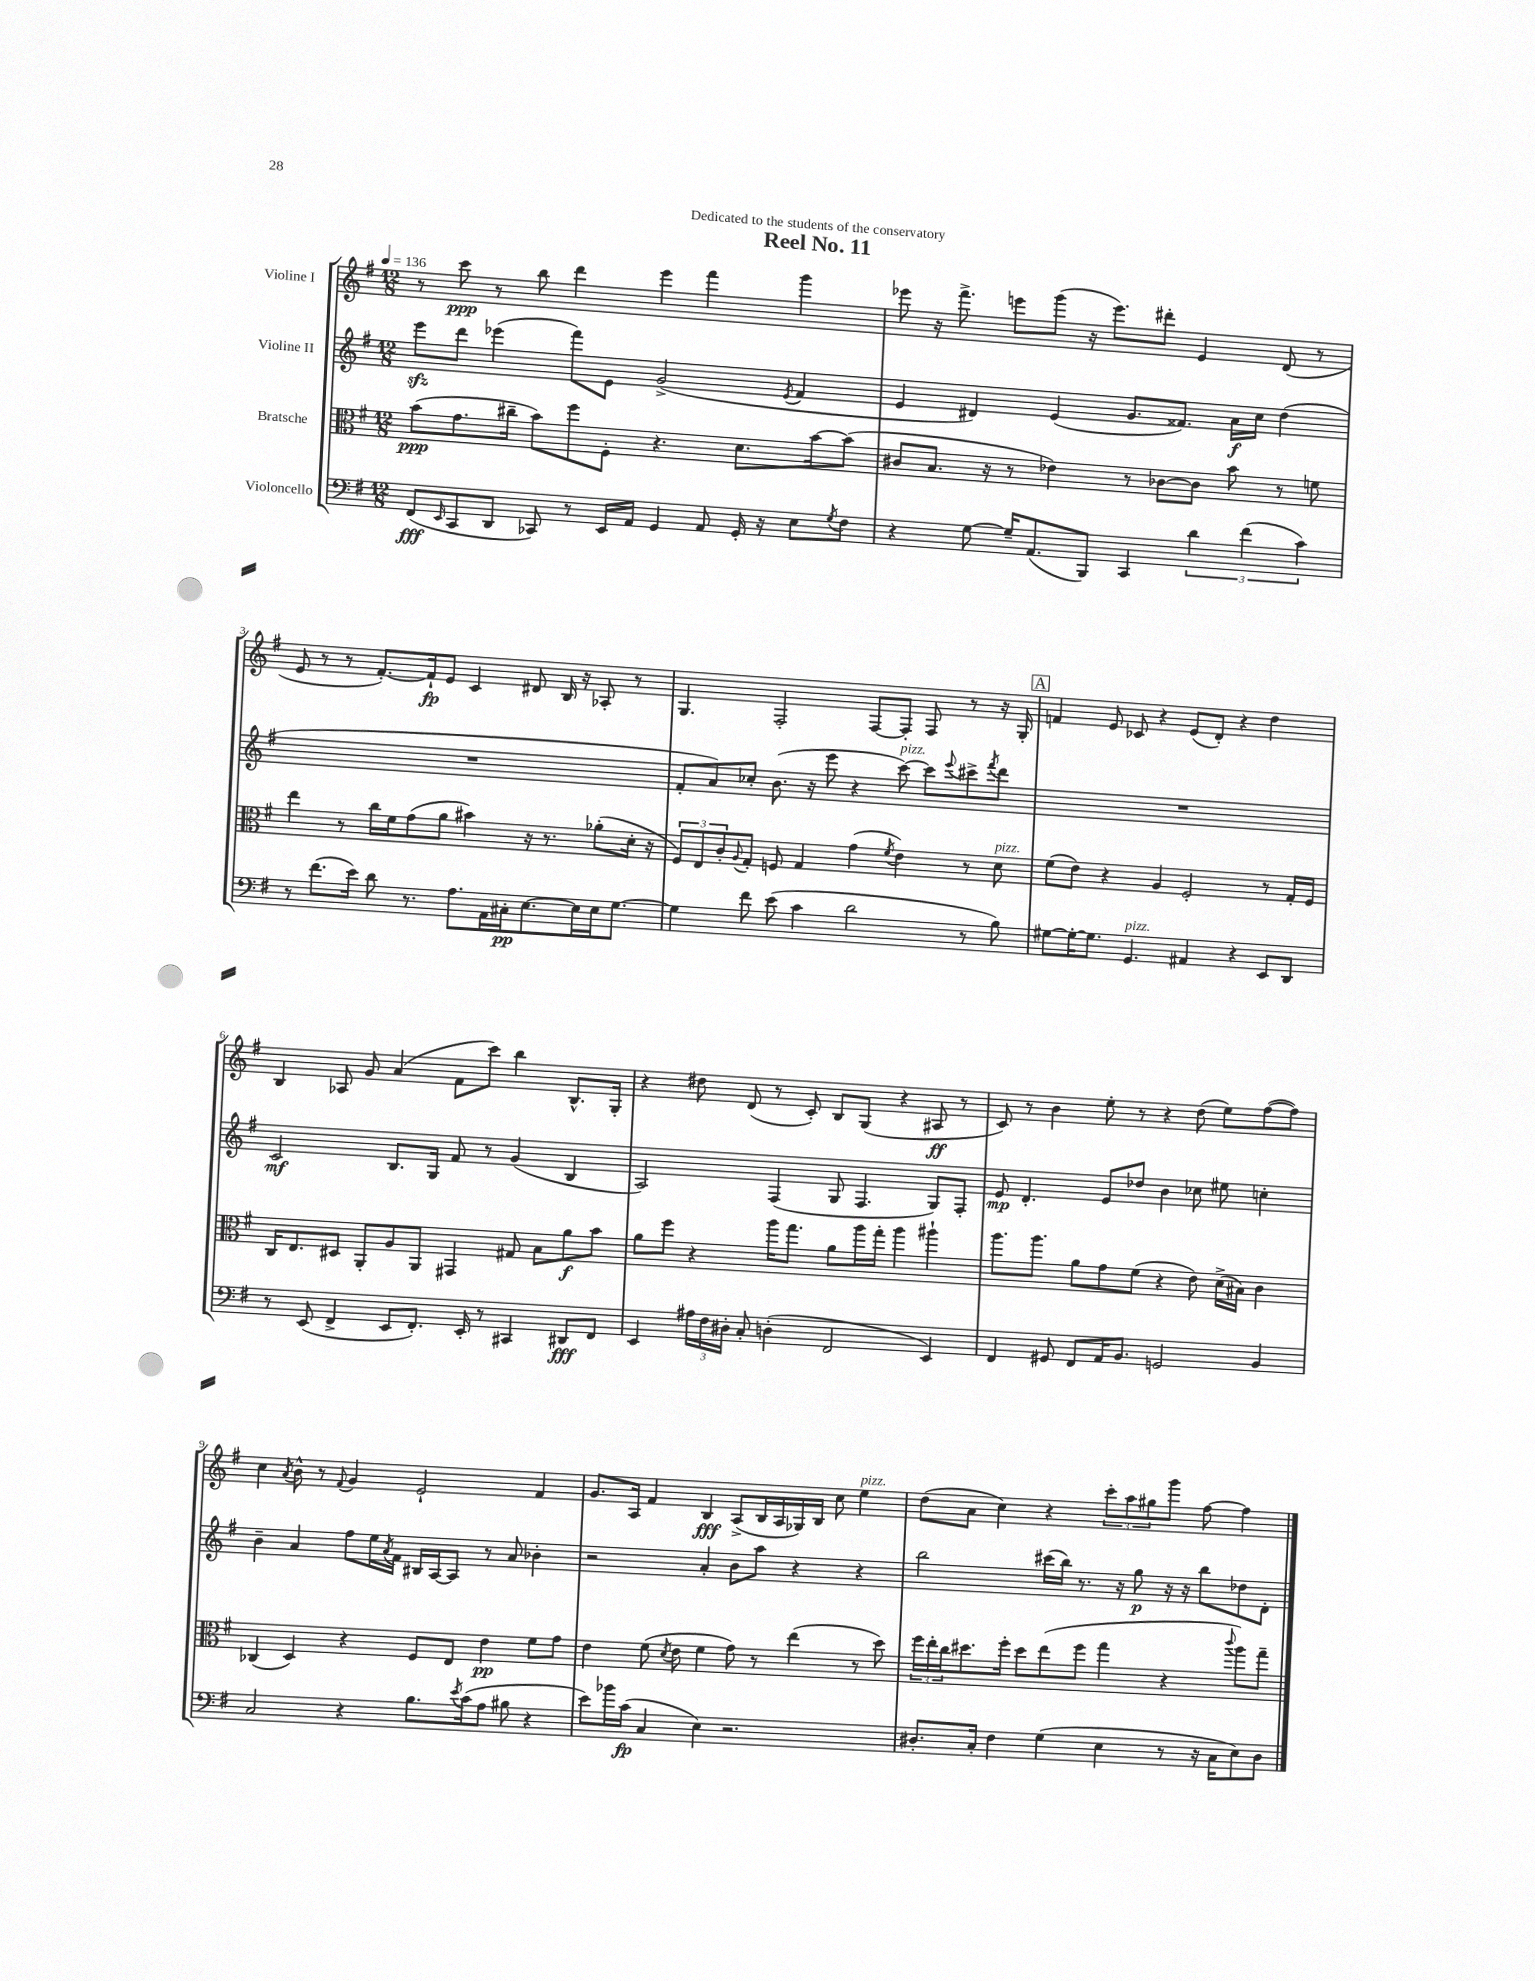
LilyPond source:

\header { title = "Reel No. 11" dedication = "Dedicated to the students of the conservatory" }
<<
\new StaffGroup <<
\new Staff = "s0" \with { instrumentName = "Violine I" } {
    \clef treble \key g \major \numericTimeSignature \time 12/8 \tempo 4 = 136
    r8 c'''8\ppp r8 b''8 d'''4 e'''4 fis'''4 g'''4 |
    ees'''8 r16 fis'''8.-> e'''8 g'''8( r16 e'''8.) dis'''8-. e'4 d'8( r8 |
    e'8 r8 r8 fis'8.~-.) fis'16-!\fp e'8 c'4 dis'8 b16 r16 aes8-. r8 |
    g4. fis2-. fis8~ fis8-. fis8 r8 r16 g16-. |
    \mark \markup { \box "A" } f'4 e'8 ces'8 r4 e'8( d'8-.) r4 d''4 |
    b4 aes8 g'8 a'4( fis'8 c'''8) b''4 b8.-^ g16-. |
    r4 dis''8 d'8( r8 c'8-.) b8 g8( r4 ais8\ff r8 |
    c'8) r8 b'4 e''8-. r8 r4 d''8( e''8) fis''8~( fis''8) |
    c''4 \acciaccatura { a'8 } b'8-^ r8 \appoggiatura { fis'8 } g'4 e'2-! fis'4 |
    g'8. a16 fis'4 b4\fff a8->( b16 a16 ges16) b16 c''8 e''4^\markup { \italic "pizz." } |
    d''8( a'8 c''4) r4 \tuplet 3/2 { c'''8-. a''8 gis''8 } g'''8 fis''8~ fis''4 \bar "|." |
}
\new Staff = "s1" \with { instrumentName = "Violine II" } {
    \clef treble \key g \major \numericTimeSignature \time 12/8
    e'''8\sfz d'''8 ees'''4( fis'''8) e'8 g'2->( \acciaccatura { e'8 } fis'4 |
    e'4 dis'4) e'4( g'8. fisis'8.) a'16\f c''16 d''4( |
    R1. |
    fis'8-. a'8) ces''8-. b'8.( r16 e'''8 r4 c'''8~^\markup { \italic "pizz." }) c'''8 \appoggiatura { e'''8 } cis'''8-> \acciaccatura { fis'''8 } d'''8 |
    \mark \markup { \box "A" } R1. |
    c'2\mf b8. g16 fis'8 r8 g'4( b4 |
    a2) fis4( g8 fis4. g8) fis8-. |
    e'8\mp d'4.-. e'8 des''8 b'4 ces''8 eis''8 c''4-. |
    b'4-- a'4 fis''8 e''16 \acciaccatura { a'8 } fis'16 bis16 a16~ a8 r8 a'8 bes'4-. |
    r2 a'4-. b'8 a''8 r4 r4 |
    b''2 cis'''16( b''16) r8. r16 g''8\p r16 r16 b''8 des''8 d'8-. \bar "|." |
}
\new Staff = "s2" \with { instrumentName = "Bratsche" } {
    \clef alto \key g \major \numericTimeSignature \time 12/8
    b'8\ppp( g'8. cis''16-- b'8) fis''8 fis8-. r4. d'8. b'16~ b'8( |
    cis'8 b8. r16 r8 ees'4) r8 ces'8~ ces'8 b'8 r8 f'8 |
    e''4 r8 c''16 fis'16 g'8( a'8 bis'4) r16 r8. aes'8-.( d'16-. r16 |
    \tuplet 3/2 { fis8) e8 c'8-. } \appoggiatura { a8 } g8-. f8 g4 g'4( \acciaccatura { fis'8 } e'4) r8 d'8^\markup { \italic "pizz." } |
    \mark \markup { \box "A" } fis'8( e'8) r4 a4 fis2-. r8 g16-. fis16 |
    c16 e8. dis8 a,8-. a8 a,8 gis,4 gis8 b8 a'8\f b'8 |
    a'8 fis''8 r4 a''16 g''8. a'8 a''16 g''16-. a''4 ais''4-! |
    a''8. a''8. a'8 g'8 fis'8( r4 e'8) d'16->( bis16) c'4 |
    ces4( d4) r4 fis8 e8 e'4\pp fis'8 g'8 |
    e'4 fis'8( \acciaccatura { d'8 } e'8 fis'4 g'8) r8 e''4( r8 d''8) |
    \tuplet 3/2 { fis''16 e''16-. c''16 } dis''8. fis''16-. dis''8 e''8( fis''8 g''4 r4 \appoggiatura { c'''8 } a''8) g''8-- \bar "|." |
}
\new Staff = "s3" \with { instrumentName = "Violoncello" } {
    \clef bass \key g \major \numericTimeSignature \time 12/8
    fis,8\fff( \grace { e,16 } c,8 d,8 ces,8) r8 e,16 a,16 g,4 a,8 g,16-. r16 e8 \acciaccatura { g8 } fis8 |
    r4 g8~ g16-- a,8.( b,,8) c,4 \tuplet 3/2 { d'4 fis'4( c'4) } |
    r8 fis'8.( e'16) d'8 r8. a8. a,16 cis16-.\pp e8.~ e16 e16 g8.~ |
    g4 fis'8 e'8( c'4 d'2 r8 b8) |
    \mark \markup { \box "A" } gis8~ gis16~-. gis8. g,4.^\markup { \italic "pizz." } ais,4 r4 e,8 d,8 |
    r8 e,8( fis,4-> e,8 fis,8.-.) e,16-. r8 cis,4 dis,8\fff fis,8 |
    e,4 \tuplet 3/2 { ais16 fis16 dis16-. } c8-. d4-.( fis,2 e,4) |
    fis,4 gis,8 fis,8 a,16 b,8. g,2 b,4 |
    c2 r4 b8. \acciaccatura { e'8 } c'16( a8 bis8 r4 |
    e'8) bes'16 c'16\fp( c4 e4) r2. |
    dis8.-. c16-. fis4 g4( e4 r8 r16 c16 e8) dis8 \bar "|." |
}
>>
>>
